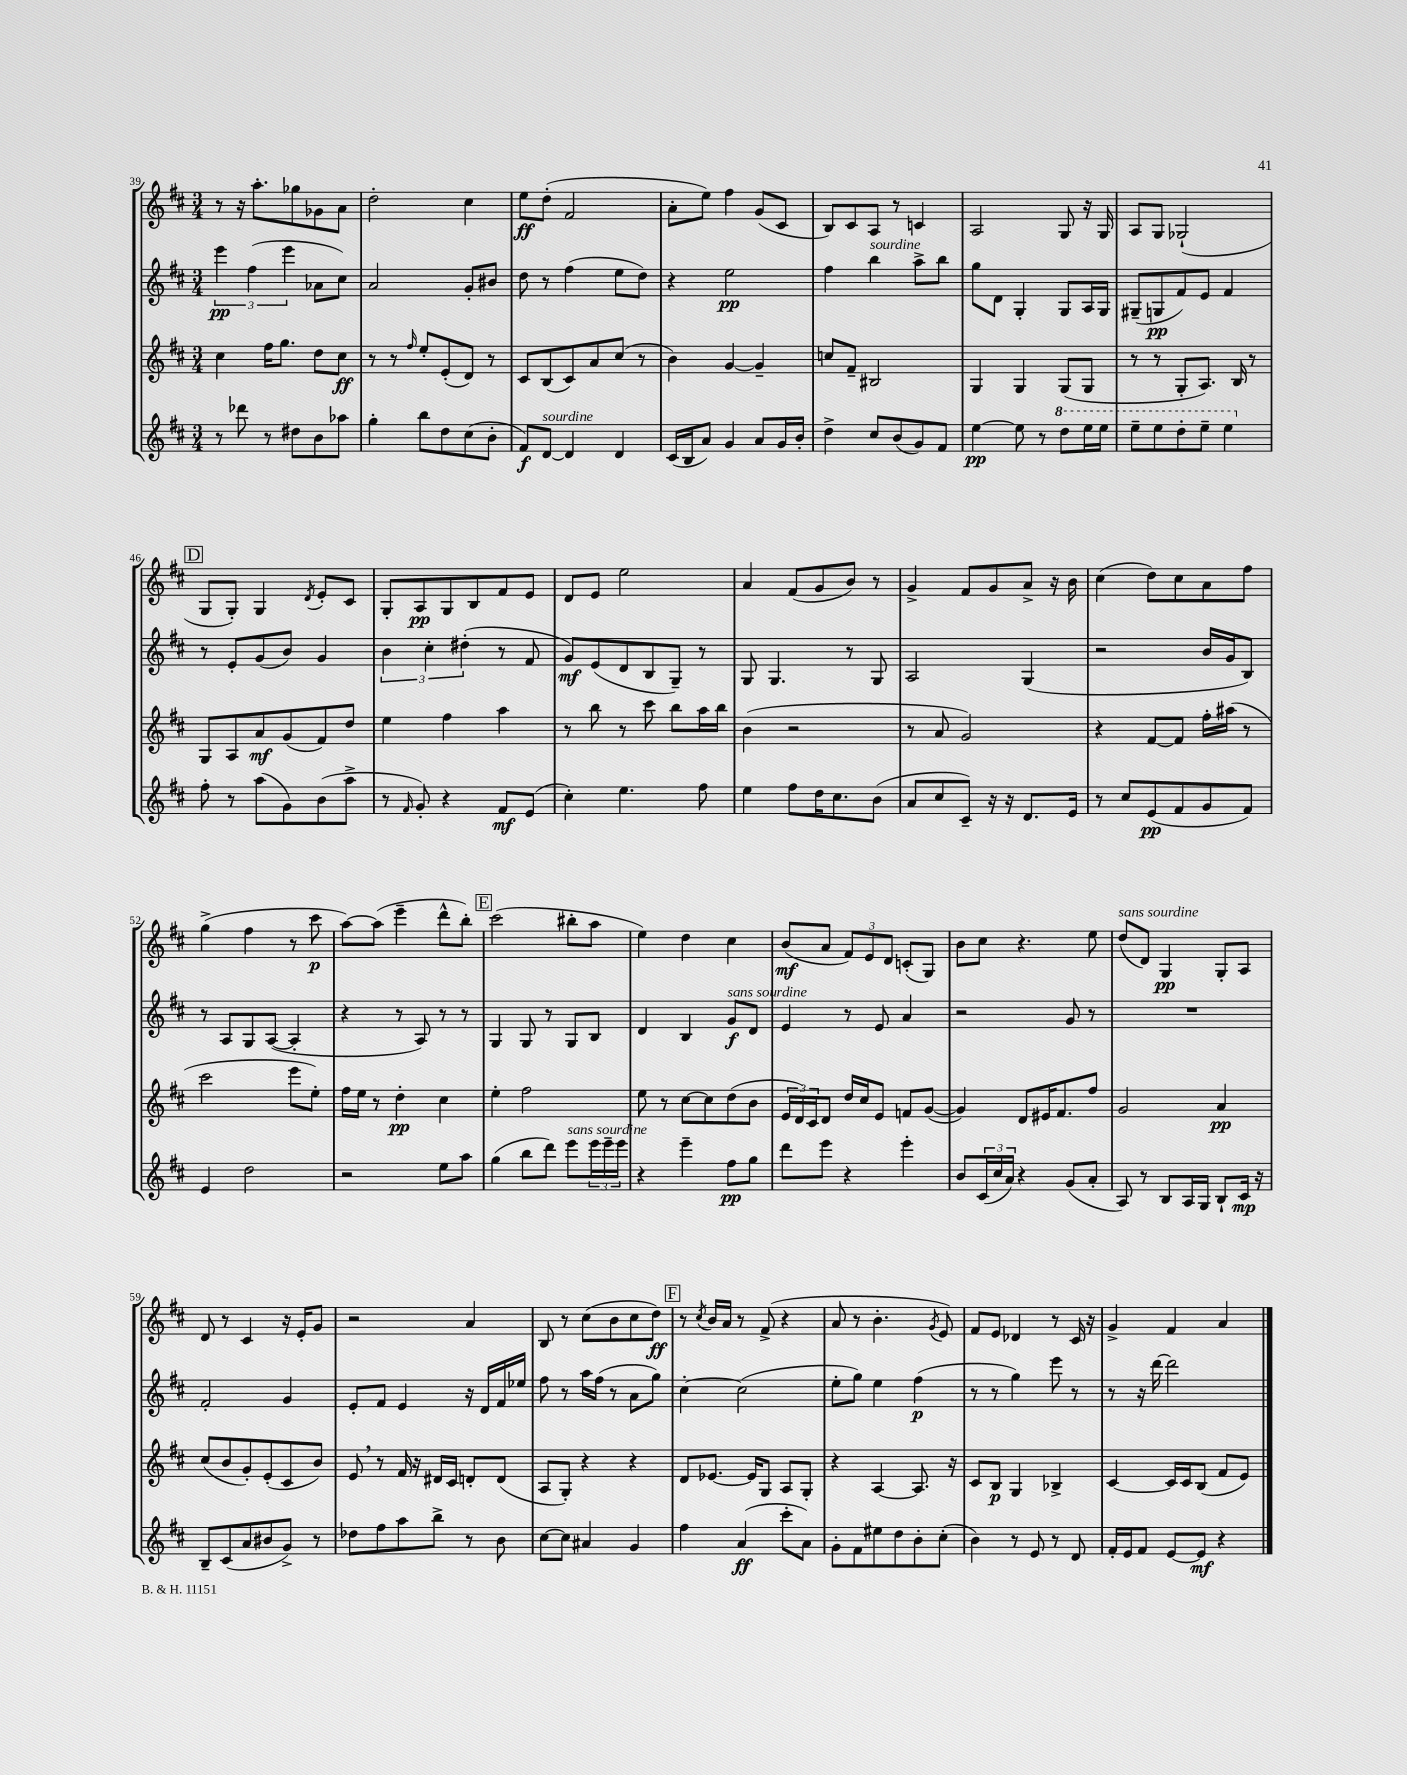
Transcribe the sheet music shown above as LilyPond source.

<<
\new StaffGroup <<
\new Staff = "s0" {
    \clef treble \key d \major \numericTimeSignature \time 3/4
    r8 r16 a''8.-. ges''8 ges'8 a'8 |
    d''2-. cis''4 |
    e''8\ff d''8-.( fis'2 |
    a'8-. e''8) fis''4 g'8( cis'8 |
    b8) cis'8 a8 r8 c'4 |
    a2 g8 r16 g16 |
    a8 g8 ges2-!( |
    \mark \markup { \box "D" } g8 g8-.) g4 \acciaccatura { d'8 } e'8-. cis'8 |
    g8-. a8\pp g8 b8 fis'8 e'8 |
    d'8 e'8 e''2 |
    a'4 fis'8( g'8 b'8) r8 |
    g'4-> fis'8 g'8 a'8-> r16 b'16 |
    cis''4( d''8) cis''8 a'8 fis''8 |
    g''4->( fis''4 r8 cis'''8\p |
    a''8~) a''8( e'''4-- d'''8-^ b''8-.) |
    \mark \markup { \box "E" } cis'''2( bis''8-. a''8 |
    e''4) d''4 cis''4 |
    b'8\mf( a'8 \tuplet 3/2 { fis'8) e'8 d'8 } c'8-.( g8) |
    b'8 cis''8 r4. e''8 |
    d''8^\markup { \italic "sans sourdine" }( d'8) g4\pp g8-. a8 |
    d'8 r8 cis'4 r16 e'16-. g'8 |
    r2 a'4 |
    b8 r8 cis''8( b'8 cis''8 d''8\ff) |
    \mark \markup { \box "F" } r8 \acciaccatura { cis''8 } b'16 a'16 r8 fis'8->( r4 |
    a'8 r8 b'4.-. \acciaccatura { g'8 } e'8) |
    fis'8 e'8 des'4 r8 cis'16 r16 |
    g'4-> fis'4 a'4 \bar "|." |
}
\new Staff = "s1" {
    \clef treble \key d \major \numericTimeSignature \time 3/4
    \tuplet 3/2 { e'''4\pp fis''4( e'''4 } aes'8 cis''8) |
    a'2 g'8-. bis'8 |
    d''8 r8 fis''4( e''8 d''8) |
    r4 e''2\pp |
    fis''4 b''4^\markup { \italic "sourdine" } a''8-> b''8 |
    g''8 d'8 g4-. g8 a16 g16 |
    gis8--( g8\pp fis'8) e'8 fis'4 |
    \mark \markup { \box "D" } r8 e'8-. g'8( b'8) g'4 |
    \tuplet 3/2 { b'4 cis''4-. dis''4-.( } r8 fis'8 |
    g'8\mf) e'8( d'8 b8 g8--) r8 |
    g8 g4. r8 g8 |
    a2 g4( |
    r2 b'16 g'16 b8) |
    r8 a8 g8 a8~( a4-. |
    r4 r8 a8) r8 r8 |
    \mark \markup { \box "E" } g4 g8 r8 g8 b8 |
    d'4 b4 g'8\f^\markup { \italic "sans sourdine" } d'8 |
    e'4 r8 e'8 a'4 |
    r2 g'8 r8 |
    R2. |
    fis'2-. g'4 |
    e'8-. fis'8 e'4 r16 d'16 fis'16 ees''16 |
    fis''8 r8 a''16 fis''16( r8 a'8 g''8) |
    \mark \markup { \box "F" } cis''4~-. cis''2( |
    e''8-. g''8) e''4 fis''4\p( |
    r8 r8 g''4) e'''8 r8 |
    r8 r16 d'''16~ d'''2 \bar "|." |
}
\new Staff = "s2" {
    \clef treble \key d \major \numericTimeSignature \time 3/4
    cis''4 fis''16 g''8. d''8 cis''8\ff |
    r8 r8 \grace { fis''16 } e''8-. e'8-.( d'8) r8 |
    cis'8 b8( cis'8) a'8 cis''8( r8 |
    b'4) g'4~ g'4-- |
    c''8 fis'8-- bis2 |
    g4 g4 g8( g8 |
    r8 r8 g8-. a8.) b16 r8 |
    \mark \markup { \box "D" } g8 a8 a'8\mf g'8( fis'8) d''8 |
    e''4 fis''4 a''4 |
    r8 b''8 r8 cis'''8 b''8 a''16 b''16 |
    b'4( r2 |
    r8 a'8 g'2) |
    r4 fis'8~ fis'8 fis''16-. ais''16( r8 |
    cis'''2 e'''8 e''8-.) |
    fis''16 e''16 r8 d''4-.\pp cis''4 |
    \mark \markup { \box "E" } e''4-. fis''2 |
    e''8 r8 cis''8~ cis''8 d''8( b'8 |
    \tuplet 3/2 { e'16 d'16) cis'16 } d'8 d''16 cis''16 e'8 f'8 g'8~( |
    g'4) d'8 eis'16 fis'8. fis''8 |
    g'2 a'4\pp |
    cis''8( b'8 g'8-.) e'8-.( cis'8 b'8) |
    e'8 \breathe r8 fis'16 r16 dis'16 cis'16 d'8-. d'8( |
    a8 g8-.) r4 r4 |
    \mark \markup { \box "F" } d'8 ees'8.~ ees'16 g8 a8 g8-. |
    r4 a4~ a8. r16 |
    cis'8 b8\p g4 bes4-> |
    cis'4~ cis'16 cis'16 b8( fis'8 e'8) \bar "|." |
}
\new Staff = "s3" {
    \clef treble \key d \major \numericTimeSignature \time 3/4
    r8 des'''8 r8 dis''8 b'8 aes''8 |
    g''4-. b''8 d''8 cis''8( b'8-. |
    fis'8\f) d'8~^\markup { \italic "sourdine" } d'4 d'4 |
    cis'16( b16 a'8) g'4 a'8 g'16 b'16-. |
    d''4-> cis''8 b'8( g'8) fis'8 |
    e''4~\pp e''8 r8 \ottava #1 d'''8 e'''16 e'''16 |
    e'''8-- e'''8 d'''8-. e'''8-- e'''4 \ottava #0 |
    \mark \markup { \box "D" } fis''8-. r8 a''8( g'8) b'8( a''8-> |
    r8 \grace { fis'16 } g'8-.) r4 fis'8\mf e'8( |
    cis''4-.) e''4. fis''8 |
    e''4 fis''8 d''16 cis''8. b'8( |
    a'8 cis''8 cis'8--) r16 r16 d'8. e'16 |
    r8 cis''8 e'8\pp( fis'8 g'8 fis'8) |
    e'4 d''2 |
    r2 e''8 a''8 |
    \mark \markup { \box "E" } g''4( b''8 d'''8) e'''8^\markup { \italic "sans sourdine" } \tuplet 3/2 { e'''16 e'''16-- e'''16 } |
    r4 e'''4-- fis''8\pp g''8 |
    d'''8 e'''8 r4 e'''4-. |
    b'8 \tuplet 3/2 { cis'16( cis''16 a'16) } r4 g'8( a'8-. |
    a8) r8 b8 a16 g16 b8-! cis'16\mp r16 |
    b8-- cis'8( a'8 bis'8 g'8->) r8 |
    des''8 fis''8 a''8 b''8-> r8 b'8 |
    cis''8~ cis''8 ais'4 g'4 |
    \mark \markup { \box "F" } fis''4 a'4\ff( cis'''8-. a'8) |
    g'8-. fis'8 eis''8 d''8 b'8-. cis''8-.( |
    b'4) r8 e'8 r8 d'8 |
    fis'16-. e'16 fis'8 e'8~ e'8\mf r4 \bar "|." |
}
>>
>>
\layout { \context { \Score currentBarNumber = #39 } }
